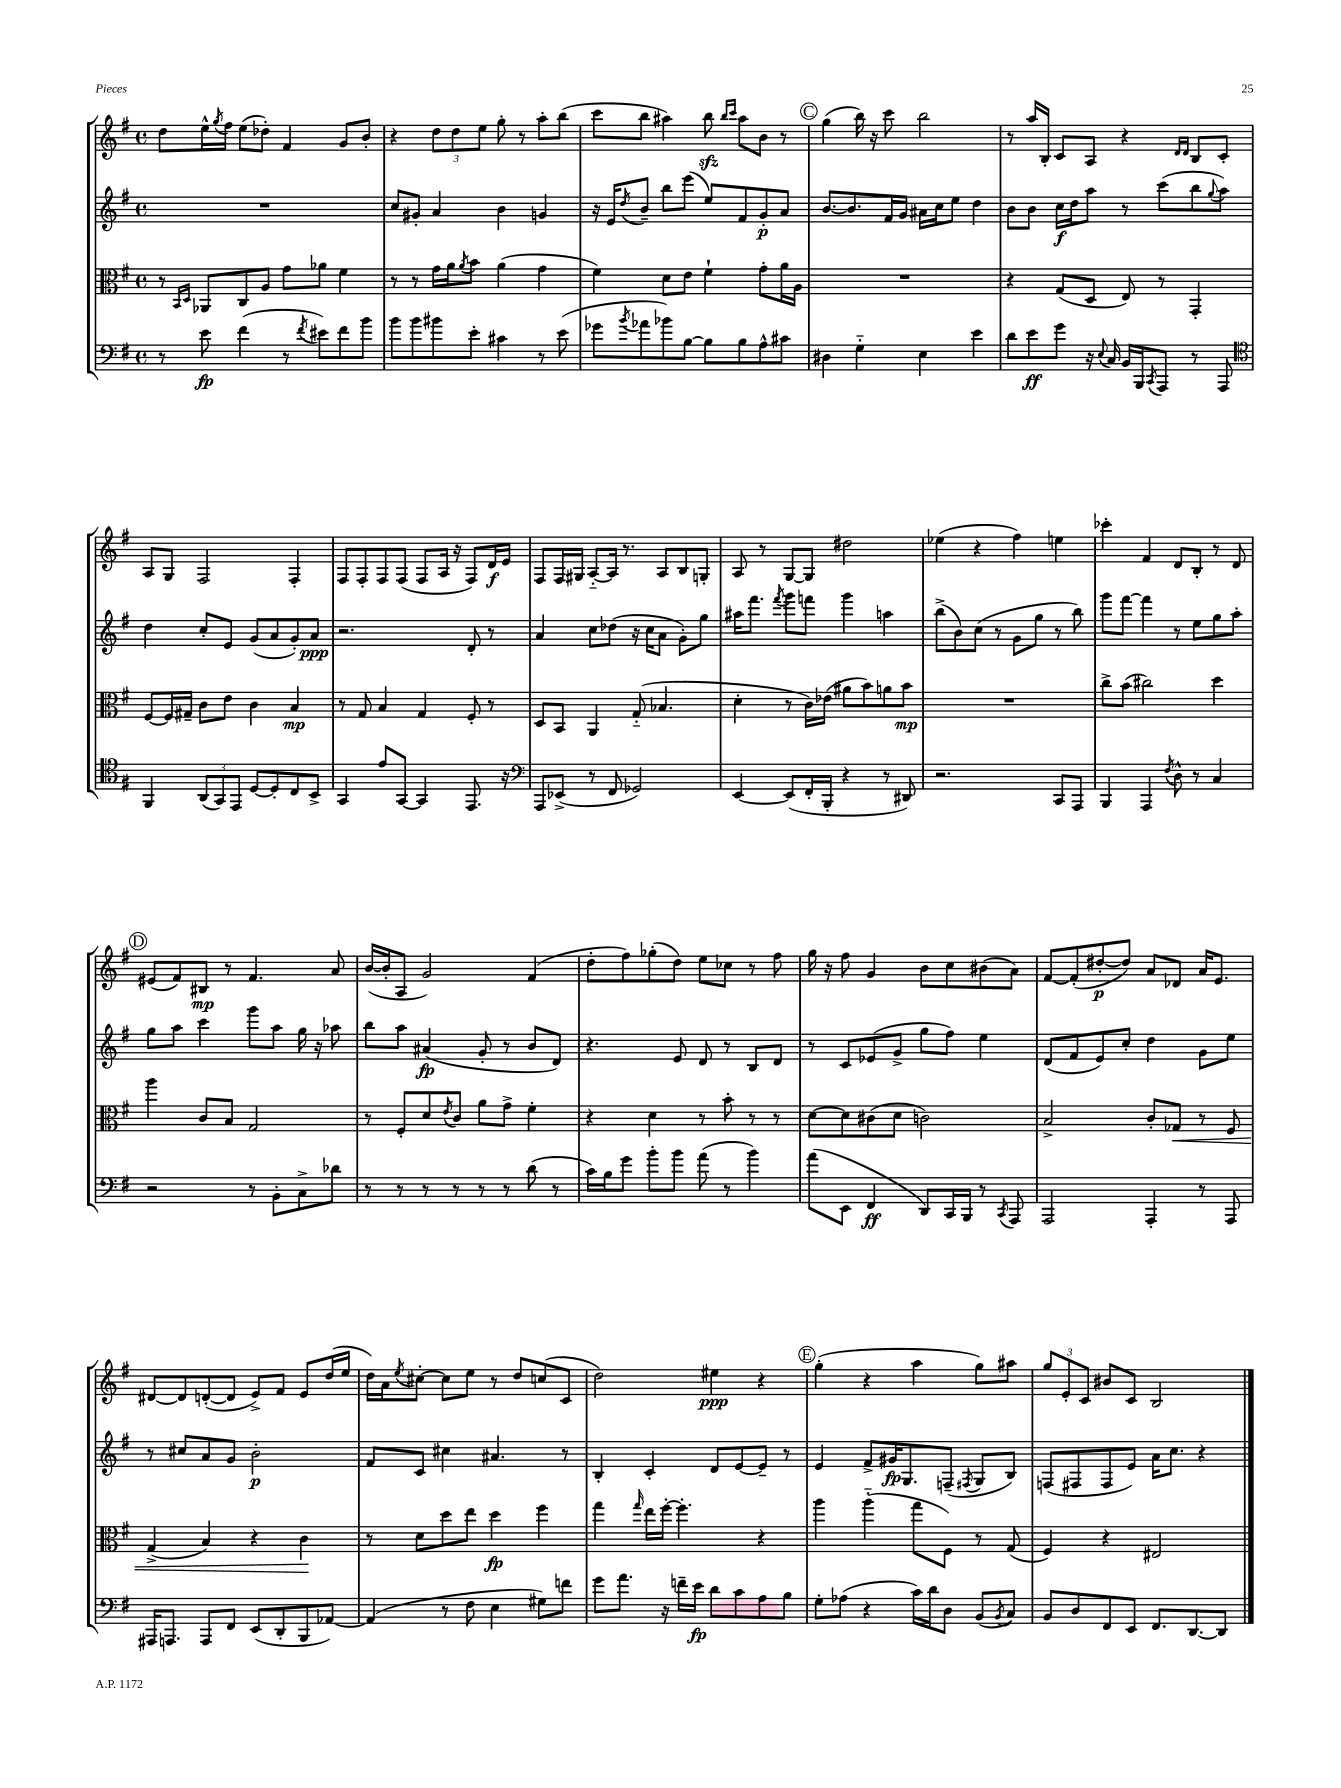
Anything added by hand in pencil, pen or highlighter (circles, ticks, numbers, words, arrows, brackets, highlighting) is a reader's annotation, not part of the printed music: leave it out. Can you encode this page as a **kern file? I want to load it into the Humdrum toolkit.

**kern	**kern	**kern	**kern
*staff4	*staff3	*staff2	*staff1
*clefF4	*clefC3	*clefG2	*clefG2
*k[f#]	*k[f#]	*k[f#]	*k[f#]
*M4/4	*M4/4	*M4/4	*M4/4
*met(c)	*met(c)	*met(c)	*met(c)
8r	8r	1r	8dd
.	16qqBB	.	.
.	16qqD	.	.
8e	8AA-	.	16ee^^
.	.	.	8qgg
.	.	.	16ff#
(4f#	8C	.	(8ee
.	8A	.	8dd-')
8r	8g	.	4f#
8qf#	.	.	.
8e#)	8a-	.	.
8f#	4f#	.	8g
8b	.	.	8b'
=	=	=	=
8b	8r	8cc	4r
8b	8r	8g#'	.
8b#	16g	4a	12dd
.	16a	.	.
.	.	.	12dd
.	8qa	.	.
8e'	8b	.	.
.	.	.	12ee
4c#	(4a	4b	8gg'
.	.	.	8r
8r	4g	4g	8aa'
(8e	.	.	(8bb
=	=	=	=
8g-	4f#)	16r	8ccc
.	.	16e	.
8qb	.	8qdd	.
8a-	.	8b~	8bb
8b-)	8d	8bb	4aa#)
[8B	8e	(8eee	.
8B]	4f#`	8ee)	8bb
.	.	.	16qqbb
.	.	.	16qqccc
8B	.	8f#	8aa#
8A^^	8g'	8g'	8b
8c#	16a	8a	8r
.	16A	.	.
=	=	=	=
4D#	1r	[8.b	(4gg
.	.	8.b]	.
4G'~	.	.	16bb)
.	.	.	16r
.	.	16f#	8ccc
.	.	16g	.
4E	.	16a#	2bb
.	.	16cc	.
.	.	8ee	.
4e	.	4dd	.
=	=	=	=
8d	4r	8b	8r
8e	.	8b	16aa
.	.	.	16B'
8g	(8G	16cc	8c
.	.	16dd	.
16r	8D	8aa	8A
8qqE	.	.	.
16C	.	.	.
16BB	8E)	8r	4r
16BBB	.	.	.
8qCC	.	.	.
8AAA	8r	(8ccc	.
.	.	.	16qqd
.	.	.	16qqd
8r	4GG'	8bb	8B
.	.	8qqgg	.
8AAA	.	8aa)	8c'
=	=	=	=
*clefC4	*	*	*
4FF#	[8F#	4dd	8A
.	16F#]	.	8G
.	16G#~	.	.
(12AA	8c	8cc'	2F#
12GG)	.	.	.
.	8e	8e	.
12EE	.	.	.
[8D	4c	(8g	.
8D']	.	8a	.
8C	4B	8g')	4F#'
8BB^	.	8a	.
=	=	=	=
4GG	8r	2.r	8F#
.	8G	.	8F#'
8e	4B	.	8F#
[8GG	.	.	(8F#
4GG]	4G	.	8F#
.	.	.	16A
.	.	.	16r
8.EE	8F#'	8d'	8F#)
.	8r	8r	16d
16r	.	.	16e
=	=	=	=
*clefF4	*	*	*
8AAA	8D	4a	8F#
(8EE-^	8BB	.	16F#
.	.	.	16G#
8r	4AA	8cc	[8A'~
8FF#	.	(8dd-	16A]
.	.	.	8.r
2GG-)	(8G'~	16r	.
.	.	16cc	.
.	4.B-	8a	8A
.	.	8g')	8B
.	.	8gg	8G'
=	=	=	=
[4EE	4d'	16aa#	8A
.	.	8.fff#	.
.	.	.	8r
.	.	8qfff#	.
(8EE]	8r	8ggg	[8G
16FF#'	16c)	8fff	8G]
16BBB'	(16e-	.	.
4r	8a#	4ggg	2dd#
.	8b)	.	.
8r	8a	4aa	.
8DD#)	8b	.	.
=	=	=	=
2.r	1r	(8bb^	(4ee-
.	.	8b)	.
.	.	(8cc	4r
.	.	8r	.
.	.	8g	4ff#)
.	.	8gg	.
8CC	.	8r	4ee
8AAA	.	8bb)	.
=	=	=	=
4BBB	8cc^	8ggg	4ccc-'
.	(8b	[8fff#	.
4AAA	2cc#)	4fff#]	4f#
8qF#	.	.	.
8D^^	.	8r	8d
8r	.	8ee	8B'
4C	4dd	8gg	8r
.	.	8aa'	8d
=	=	=	=
2r	4aa	8gg	(8e#
.	.	8aa	8f#)
.	8c	4ccc	8B#
.	8B	.	8r
8r	2G	8ggg	4.f#
8BB'	.	8aa	.
8C^	.	16gg	.
.	.	16r	.
8d-	.	8aa-	8a
=	=	=	=
8r	8r	8bb	([16b
.	.	.	16b']
8r	8F#'	8aa	8A
8r	8d	(4a#	2g)
.	8qe	.	.
8r	8c	.	.
8r	8a	8g'	.
8r	8g^	8r	.
(8d	4f#'	8b	(4f#
8r	.	8d)	.
=	=	=	=
16c)	4r	4.r	8dd'
16B	.	.	.
8g	.	.	8ff#)
8b'	4d	.	(8gg-'
8b	.	8e	8dd)
(8a	8r	8d	8ee
8r	8b'	8r	8cc-
4b)	8r	8B	8r
.	8r	8d	8ff#
=	=	=	=
(8a	[8d	8r	16gg
.	.	.	16r
8EE	8d]	8c	8ff#
4FF#	(8c#	(8e-	4g
.	8d	8g^	.
8DD)	2c)	8gg	8b
16CC	.	8ff#)	8cc
16BBB	.	.	.
8r	.	4ee	(8b#
8qCC	.	.	.
8AAA	.	.	8a)
=	=	=	=
2AAA	2B^	(8d	[8f#
.	.	8f#	(8f#']
.	.	8e)	[8dd#'
.	.	8cc'	8dd#])
4AAA'	8c'	4dd	8a
.	8G-	.	8d-
8r	8r	8g	16a
.	.	.	8.e
8AAA	8F#	8ee	.
=	=	=	=
16AAA#	(4G^	8r	[8d#
8.AAA	.	.	.
.	.	8cc#	8d#]
8AAA	4B)	8a	([8d'
8FF#	.	8g	8d]
(8EE	4r	2b'	8e^)
8DD'	.	.	8f#
8BBB	4c	.	8e
[8AA-)	.	.	(16dd
.	.	.	16ee
=	=	=	=
(4AA-]	8r	8f#	16dd)
.	.	.	16a
.	.	.	8qee
.	8d	8c	[8cc#'
8r	8dd	4cc#	8cc#]
8F#	8ee	.	8ee
4E	4dd	4.a#	8r
.	.	.	8dd
8G#)	4ff#	.	(8cc
8f	.	8r	8c
=	=	=	=
8g	4gg	4B'	2dd)
8.a	.	.	.
.	16qqgg	.	.
.	16ee	4c'	.
16r	[16ff#'	.	.
16f~	4.ff#']	.	.
16e	.	.	.
8d	.	8d	4ee#
8c	.	[8e	.
8A	4r	8e~]	4r
8B	.	8r	.
=	=	=	=
8G'	4aa	4e	(4gg'
(8A-	.	.	.
4r	(4aa'~	8f#^	4r
.	.	16g#	.
.	.	8.G	.
16c)	8gg	.	4aa
16d	.	.	.
8D	8F#)	(8F~	.
.	.	8qF#	.
(8BB	8r	8G	8gg)
8qBB	.	.	.
8C)	(8G	8B)	8aa#
=	=	=	=
8BB	4F#)	(8F	12gg
.	.	.	12e'
8D	.	8F#	.
.	.	.	12c
8FF#	4r	8F#	8b#
8EE	.	8e)	8c
8.FF#	2E#	16a	2B
.	.	8.cc	.
[8.DD	.	.	.
.	.	4r	.
8DD]	.	.	.
==	==	==	==
*-	*-	*-	*-
